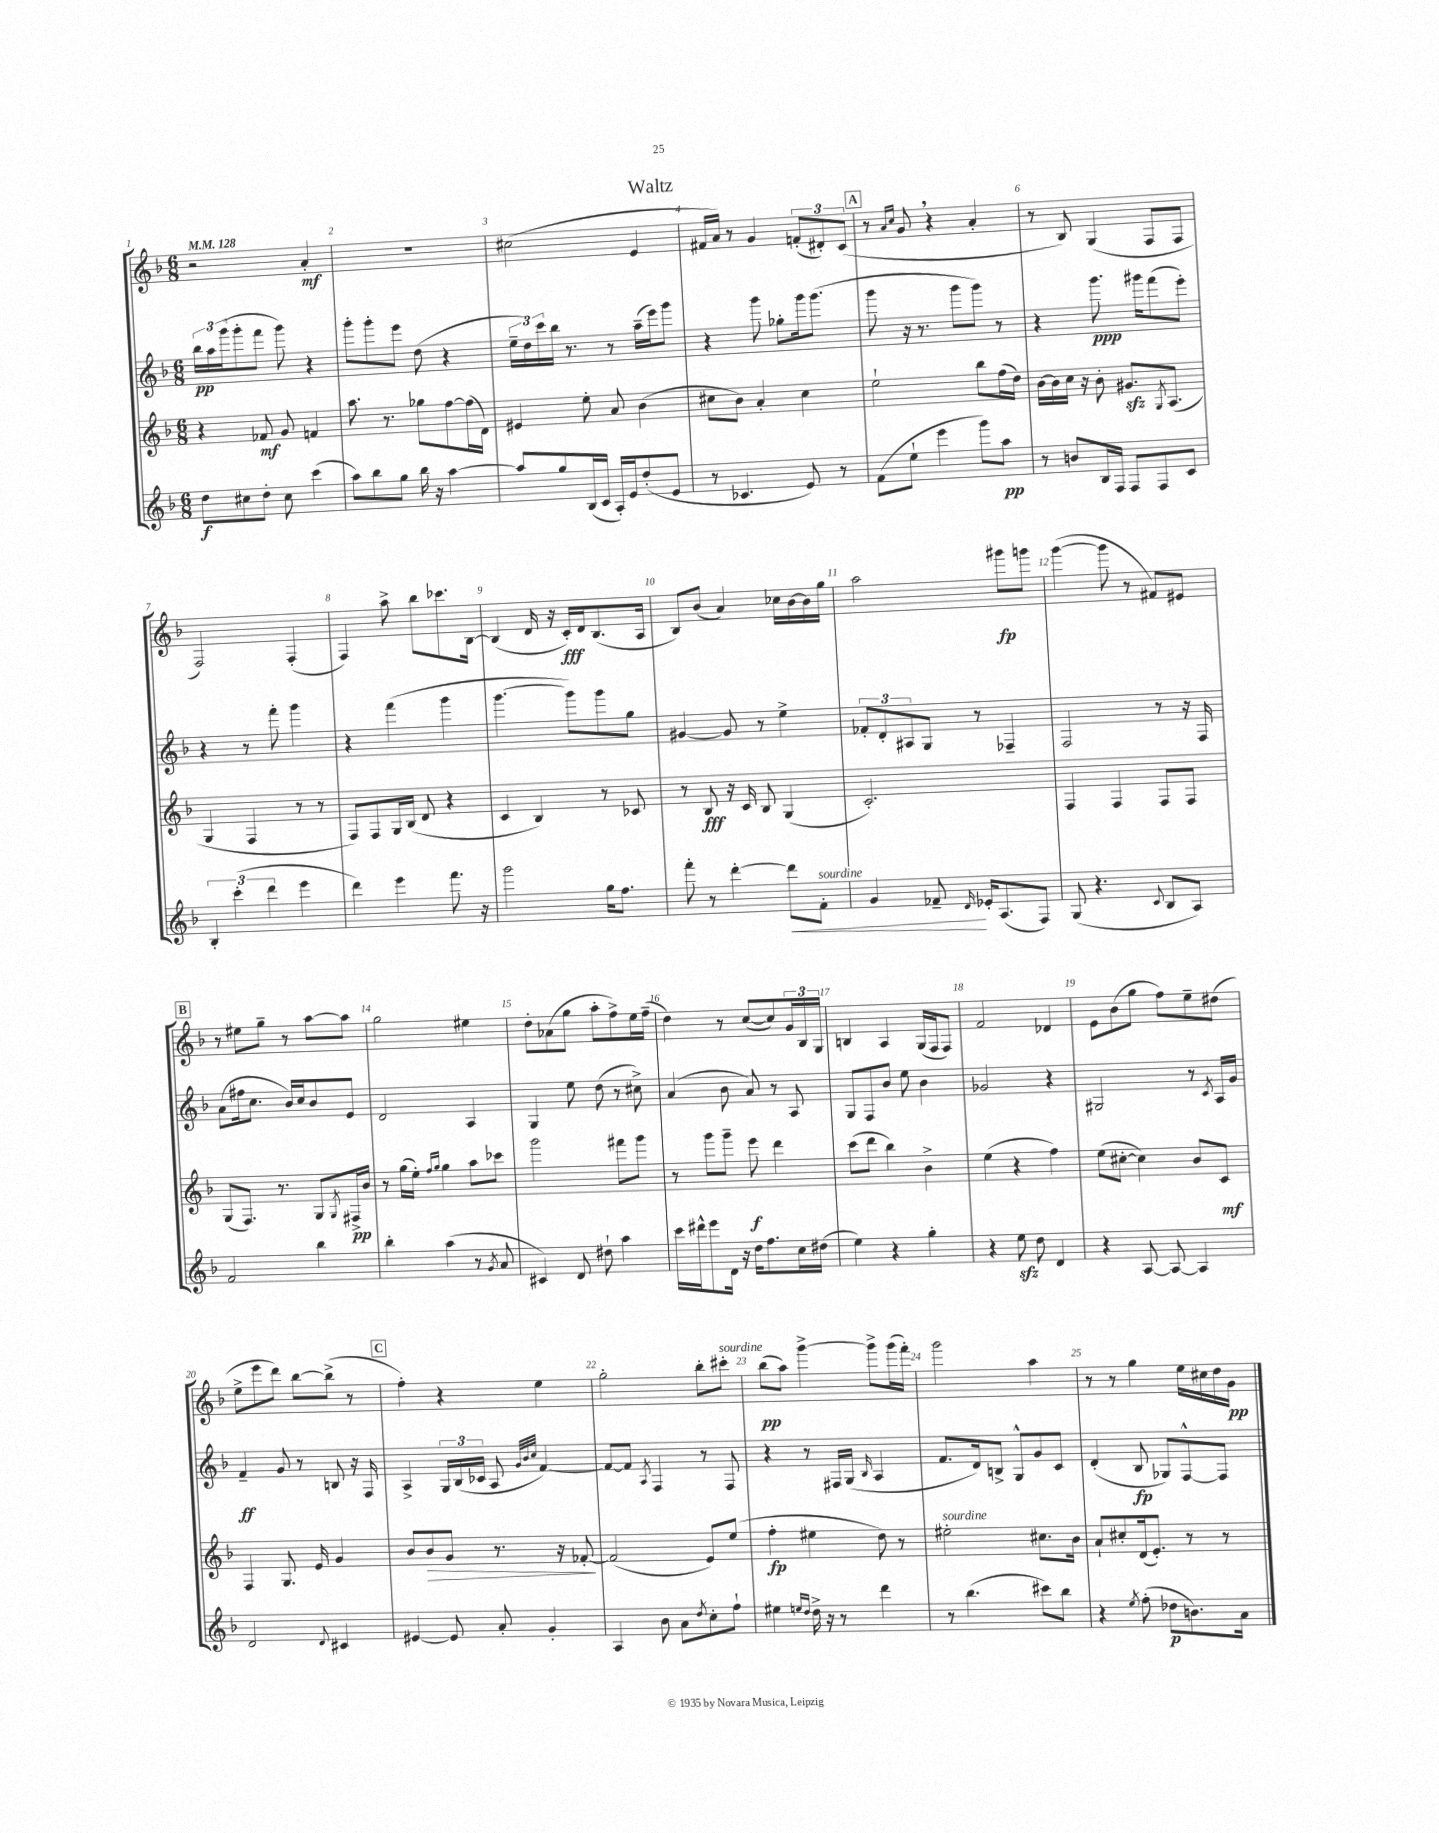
\header { title = "Waltz" }
<<
\new StaffGroup <<
\new Staff = "s0" {
    \clef treble \key f \major \numericTimeSignature \time 6/8 \tempo 4 = 128
    r2 a'4-.\mf |
    R2. |
    cis''2( e'4 |
    fis'16 a'16) r8 g'4 \tuplet 3/2 { f'8-.( dis'8-.) c'8( } |
    \mark \markup { \box "A" } r8 \grace { a'16 c''16 } g'8 \breathe r4 a'4-. |
    r8 bes8) g4( f8 f8 |
    f2) f4-.( |
    f4) a''8-> bes''8 ces'''8. bes16~ |
    bes4( d'16 r16 c'16-.\fff) d'16 bes8.( a16 |
    bes8) bes'8( a'4) ces''16 bes'16~ bes'16 g''16 |
    a''2 gis'''8\fp g'''8 |
    g'''4~( g'''8 r8 fis'8) eis'8 |
    \mark \markup { \box "B" } r8 eis''8 g''8-- r8 a''8~ a''8 |
    g''2 eis''4 |
    d''8-. aes'8( g''8 a''8-. f''8->) e''16 f''16--( |
    d''4) r8 c''8~( c''8) \tuplet 3/2 { g'16 bes16 g16 } |
    b4 a4 g16( f16 f8) |
    f'2 des'4 |
    e'8 bes'8( g''8 f''8) e''8-- dis''8( |
    e''8-> e'''8 d'''8) bes''8~ bes''8->( r8 |
    \mark \markup { \box "C" } f''4-.) r4 e''4 |
    g''2-. bes''8-. cis'''8-.^\markup { \italic "sourdine" } |
    bes''8\pp( a''8) g'''4~-> g'''8-> g'''16( f'''16-.) |
    g'''2 a''4 |
    r8 r8 g''4 e''16 cis''16 d''16 g'16\pp \bar "|." |
}
\new Staff = "s1" {
    \clef treble \key f \major \numericTimeSignature \time 6/8
    \tuplet 3/2 { bes''16\pp a''16 g'''16( } g'''8-. f'''8 g'''8) r4 |
    g'''8-. g'''8-. e'''8 d''8( r4 |
    \tuplet 3/2 { e''16-- d''16) c'''16 } bes''16 r8. r8 a''16--( e'''16) g'''8 |
    r4 g'''8 ges''8-. g'''16 g'''8.( |
    \mark \markup { \box "A" } g'''8 r16 r8. g'''8 g'''8) r8 |
    r4 g'''8.\ppp gis'''16 f'''8( e'''8-.) |
    r4 r8 f'''8-. g'''4 |
    r4 f'''4( g'''4 |
    g'''4.~ g'''8) g'''8 g''8 |
    gis'4~ gis'8 r8 e''4-> |
    \tuplet 3/2 { fes'8-. d'8-. ais8 } g8 r8 fes4-- |
    f2 r8 r16 f16 |
    \mark \markup { \box "B" } a'8( fis''16 c''8. bes'16) c''16 bes'8 e'8 |
    d'2 a4 |
    g4 e''8 d''8( r8 cis''8->) |
    a'4( bes'8 a'8) r8 a8 |
    g8 f8 bes'8 e''8 bes'4 |
    ges'2 r4 |
    gis2 r8 \acciaccatura { c'8 } a16 g'16 |
    f'4--\ff g'8 r8 b8 r16 f16 |
    \mark \markup { \box "C" } a4-> \tuplet 3/2 { g16 bes16( ces'16 } a8 \grace { g'32 bes'32 c''32 } f'4~) |
    f'8~ f'8 \acciaccatura { a8 } f4 r8 f8 |
    r4 r8 fis16 g16( \grace { bes16 } a4 |
    f'8. d'16) b8-> g8-^ g'8 c'8 |
    d'4-.( bes8\fp ges8) f8~-^ f8 \bar "|." |
}
\new Staff = "s2" {
    \clef treble \key f \major \numericTimeSignature \time 6/8
    r4 fes'8\mf g'8 f'4 |
    a''8. r8. ges''8 f''8~ f''16( d'16) |
    eis'4 e''8-. a'8 bes'4( |
    cis''8 bes'8) a'4-. cis''4 |
    \mark \markup { \box "A" } e''2-! bes''8 f''16( d''16) |
    bes'16~ bes'16 c''16 r16 bes'8-. gis'8.\sfz \acciaccatura { g8 } a8.( |
    g4 f4 r8 r8 |
    f8) f8 g16 bes16( d'8 r4 |
    c'4 bes4) r8 ces'8 |
    r8 bes8\fff r16 c'16 bes8 g4( |
    c'2.-.) |
    f4 f4 f8 f8 |
    \mark \markup { \box "B" } g8( f8.) r8. g8 \acciaccatura { g8 } fis16->\pp bes'16 |
    r8 g''16( e''16-.) \grace { f''16 g''16 } g''4 a''8 ces'''8 |
    g'''2 fis'''8 g'''8 |
    r8 g'''8 g'''8-- e'''8\f d'''4 |
    c'''8( d'''8 bes''4) bes'4-> |
    e''4( r4 f''4) |
    e''8( cis''8~-. cis''4) bes'8 c'8\mf |
    f4 g8. e'16 g'4 |
    \mark \markup { \box "C" } bes'8 bes'8\> g'8 r8. r16 fes'8~-.\! |
    fes'2( e'8) e''8( |
    f''4-.\fp eis''4 d''8) r8 |
    eis''2-.^\markup { \italic "sourdine" } cis''8. bes'16 |
    a'8-! cis''8-. d'16( e'8.-.) r8 r8 \bar "|." |
}
\new Staff = "s3" {
    \clef treble \key f \major \numericTimeSignature \time 6/8
    d''8\f cis''8 d''8-. cis''8 c'''4( |
    a''8) bes''8 g''8 bes''16 r16 a''4~ |
    a''8 g''8 bes16( c'16 a16-.) e'16 d''8-.( e'8 |
    r8 ces'4. e'8) r8 |
    \mark \markup { \box "A" } f'8( e''8-! e'''4 g'''8) a''8\pp |
    r8 b'8 bes16 f16 f8 f8 c'8 |
    \tuplet 3/2 { bes4-. c'''4-.( d'''4 } e'''4 |
    d'''4) e'''4 f'''8. r16 |
    g'''2 g''16 f''8. |
    f'''8-. r8 d'''4~-. d'''8\< f'8-.^\markup { \italic "sourdine" } |
    g'4 fes'8--\! \grace { d'16 } ees'16-. a8.( f8) |
    g8( r4. \appoggiatura { c'8 } bes8 a8) |
    \mark \markup { \box "B" } f'2 bes''4 |
    bes''4-. a''4( r8 \acciaccatura { g'8 } a'8 |
    cis'4) d'8 dis''8-! a''4 |
    c'''16 dis'''16-^ e'''8 d'16 r16 d''16 f''8. c''16 dis''16( |
    e''4) r4 g''4-. |
    r4 e''8\sfz d''8 d'4 |
    r4 a8~ a8~ a4 |
    d'2 \appoggiatura { d'8 } cis'4 |
    \mark \markup { \box "C" } eis'4~ eis'8 a'8-. g'4-. |
    a4 bes'8 a'8 \acciaccatura { d''8 } c''8-. f''8-! |
    eis''4 \grace { e''16 d''16 } d''16-> r16 r8 d'''4 |
    r8 bes''4.( cis'''8) bes''8 |
    r4 \acciaccatura { e''8 } f''8-.( des''8\p b'8.) a'16 \bar "|." |
}
>>
>>
\layout { \context { \Score \override BarNumber.break-visibility = ##(#f #t #t) barNumberVisibility = #all-bar-numbers-visible } }
